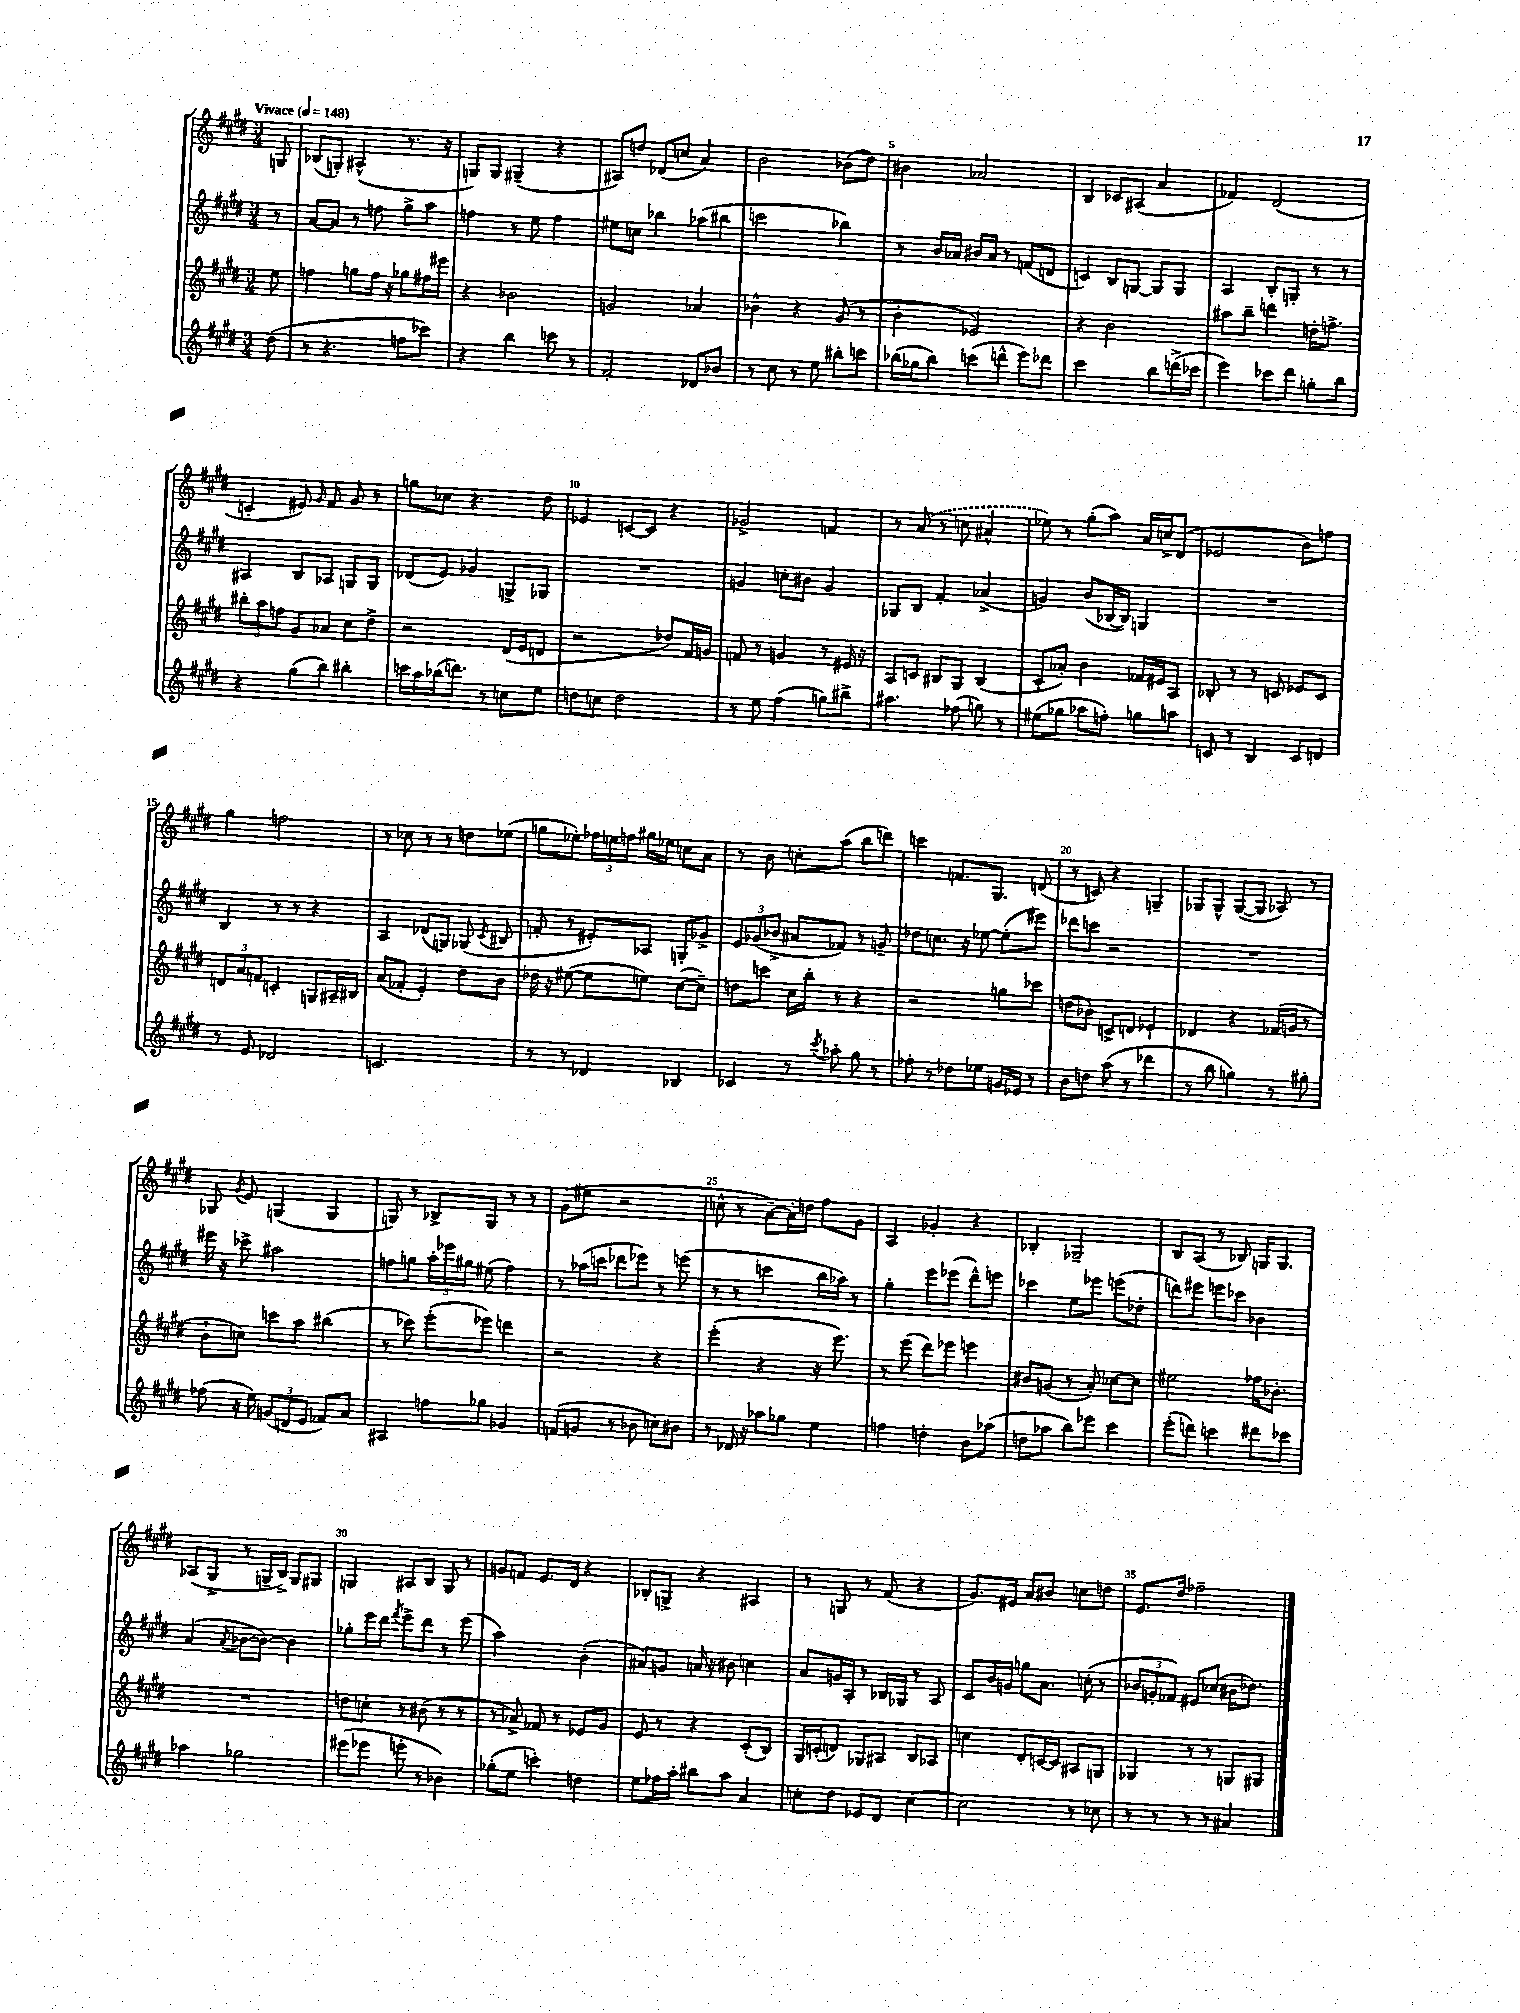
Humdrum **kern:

**kern	**kern	**kern	**kern
*staff4	*staff3	*staff2	*staff1
*clefG2	*clefG2	*clefG2	*clefG2
*k[f#c#g#d#]	*k[f#c#g#d#]	*k[f#c#g#d#]	*k[f#c#g#d#]
*M3/4	*M3/4	*M3/4	*M3/4
*MM148	*MM148	*MM148	*MM148
(8dd#	8ee	8r	8G
=	=	=	=
8r	4ff	[8a	(8B-
4.r	.	8a]	8G')
.	8gg	8r	(4A#^^
.	16ff	8ff	.
.	16r	.	.
8ff	8gg-	8gg#^	8.r
8ccc-)	16ff#	8aa	.
.	16eee#	.	16r
=	=	=	=
4r	4r	4ff	8G)
.	.	.	8G
4bb	2b-	8r	(4G#~
.	.	8ee	.
8ccc	.	4ff	4r
8r	.	.	.
=	=	=	=
2f#'	2g	8ee#	8A#)
.	.	8cc	8dd
.	.	4bb-	(8d-
.	.	.	8cc
8d-	4a-	(8aa-	4a)
8b-	.	8bb#	.
=	=	=	=
8r	4b-^^	2ccc	2b
8cc#	.	.	.
8r	4r	.	.
8ee	.	.	.
8bb#'	(8g#	4bb-)	(8b-
8ccc	8r	.	8dd#)
=	=	=	=
(16bb-	4b'	8r	4b#
16gg-	.	.	.
8bb-)	.	16b	.
.	.	16a-	.
(8ccc	2e-)	16b#	2a-
.	.	16a-	.
8ddd^^	.	8r	.
8eee)	.	(8f	.
8ddd-	.	8d	.
=	=	=	=
2ccc#	4r	4c)	4B
.	2b	8B	8c-
.	.	[8G	(8A#
8bb	.	8G]	4a
(16ddd^	.	8G	.
16ccc-	.	.	.
=	=	=	=
4eee)	8aa#	4A	4f-)
.	8bb~	.	.
8ccc-	4ddd	8B'	(2d#
8ddd#	.	8G'	.
8gg'	16dd'	8r	.
.	8.ff^	.	.
8bb	.	8r	.
=	=	=	=
4r	12bb#'	4A#	4c'
.	12aa	.	.
.	12ff	.	.
(8gg#	8g#	8B	8e#)
.	.	.	16qqg#
8bb)	8a-	8A-	8f#
4bb#'	8cc#	8G	8g#
.	8dd#^	8G	8r
=	=	=	=
16ccc	2r	(8d-	8gg
16aa	.	.	.
(16bb-	.	8e)	8cc-
8.ddd)	.	.	.
.	.	4g-	4.r
8r	.	.	.
8cc	(16d#	8G^	.
.	16e	.	.
8ee	8d	8G-	8dd#
=	=	=	=
8dd	2r	2.r	4e-
8cc	.	.	.
2dd	.	.	[8c
.	.	.	8c]
.	8dd-)	.	4r
.	16f#	.	.
.	16g	.	.
=	=	=	=
8r	8f	4g	2g-^
8ee	8r	.	.
(4ff#	4g	8cc'	.
.	.	8b#	.
8gg)	8r	4g	4f
8bb#^	16e#	.	.
.	16r	.	.
=	=	=	=
4.aa#	8A	8G-	8r
.	8c	8B	(8a
.	8B#	4f#'	8r
(8ff-	8G#	.	8cc
8gg)	(4B#	(4a-^	4a#^^
8r	.	.	.
=	=	=	=
(8ee#	8c#'	4g)	8ee-)
8gg-	8a-')	.	8r
8aa-	4b	(8b	(8gg#'
8ff')	.	[16B-	8aa)
.	.	16B-])	.
8gg	16f-	4G	16a
.	16e#	.	16cc^
8aa	8A	.	(8d#
=	=	=	=
8c	8B-'	2.r	2e-
8r	8r	.	.
4B	8r	.	.
.	8c	.	.
8c	8e-	.	8b)
8d	8c	.	8ff
=	=	=	=
8r	12d	4B	4gg#
.	12a	.	.
8e	.	.	.
.	12f	.	.
2d-	4c'	8r	2ff
.	.	8r	.
.	8G	4r	.
.	16A#~	.	.
.	16B#	.	.
=	=	=	=
2.c	(8a	4A	8r
.	8f-'	.	8cc-
.	4e')	(8d-	8r
.	.	8G)	8r
.	8dd#	(8G-	8dd
.	.	8qc#	.
.	8b	8B#	(8ee-
=	=	=	=
8r	16dd-	8f'	8gg
.	16r	.	.
8r	([8ee#	8r	8ee-')
4d-	8ee#]	8e#')	24ff-
.	.	.	24ee
.	.	.	24ff
.	8ee)	8A-	16gg#
.	.	.	16ee-
4B-	([8cc#	8G'	8cc
.	8cc#~])	8g-^	8a
=	=	=	=
4c-	8dd	12e	8r
.	.	(12g-	.
.	8ccc	.	8b
.	.	12b-^	.
8r	16cc#	8a#	8cc'
.	16bb'	.	.
8qccc#	.	.	.
8aa-'	8r	8f-)	(8aa
8gg#	4r	8r	8bb
8r	.	8g~	8ddd)
=	=	=	=
8ff-'	2r	8dd-	4ccc
8r	.	8.cc	.
8dd-	.	.	8.f
.	.	16r	.
8ee-	.	[8ee-	.
.	.	.	8.G#
16g	8gg	(8ee-']	.
16e-	.	.	.
8r	8ccc-	8eee#)	(8d
=	=	=	=
8b	(8dd	8ddd-	8r
8dd	8b-)	8ccc	8c)
(8aa	8c^	2r	4r
8r	8d	.	.
4ddd-	4e-`	.	4G~
=	=	=	=
8r	4d-	2.r	8G-
8bb	.	.	8G-^^
4gg)	4r	.	([8G-
.	.	.	8G-]
8r	(16f-	.	8A-)
.	16g	.	.
8gg#'	8r	.	8r
=	=	=	=
(8ff-	8b`	16eee#	8G-
.	.	16r	.
.	.	.	8qg#
16r	8cc)	8ccc-^	8e
16ee)	.	.	.
(12g	8ccc	2aa#	(4G
12d	.	.	.
.	8aa	.	.
12e	.	.	.
8f-)	(4bb#	.	4G
8a	.	.	.
=	=	=	=
4A#	8r	8ff	8G)
.	8ccc-)	8gg	8r
8ff	(8eee'	24aa'	8B-^
.	.	24eee-	.
.	.	24gg#	.
8gg-	8eee-)	(8ee#	8G
4g-	4ddd	4ff)	8r
.	.	.	8r
=	=	=	=
(8f	2r	8r	(8g#
8g	.	(16aa-	8ee#
.	.	16ccc	.
8r	.	8ddd-	2r
8b-	.	8eee-)	.
8cc)	4r	8r	.
8b#	.	(8eee	.
=	=	=	=
8r	(4eee'	8r	8cc^^
16d-	.	8r	8r
16r	.	.	.
8aa-	4r	4ccc	[8a~)
8gg-	.	.	16a']
.	.	.	16dd
4ee	16r	16bb	8ff#
.	8.eee)	16aa-)	.
.	.	8r	8g#
=	=	=	=
4ff	8r	4gg#'	4A
.	(8eee	.	.
4dd'	8ddd#)	8eee	4g-'
.	8eee-	(8eee-	.
8b	4eee	8ddd#^^)	4r
(8aa-	.	8eee	.
=	=	=	=
8dd	8b#	4ccc-	4B-'
8aa-	(8g	.	.
8bb)	8r	8ee	2G-~
8eee-	8a')	8eee-	.
4ccc#	[8cc-	(8eee	.
.	8cc-]	8dd-'	.
=	=	=	=
(8eee'	2ee#	8ddd)	8B
8ddd)	.	8eee#	(8A
4ccc	.	8eee	8r
.	.	8ccc-	8B-)
8ddd#	16ff-	4b-	16G
.	8.b-'	.	8.G
8ccc-	.	.	.
=	=	=	=
4aa-	2.r	(4a	(8A-
.	.	.	8G#^
.	.	8qa	.
2gg-	.	[8b-	8r
.	.	8b-_)	16G~
.	.	.	16B^)
.	.	4b-]	8G
.	.	.	8G#
=	=	=	=
(8eee#	8dd	8gg-'	4G
8eee-	8cc'	16eee	.
.	.	16ddd#	.
.	.	8qfff#	.
8eee'	8r	8eee^	8A#
8r	(8b#	8ddd#	8B
4b-)	8r	8r	8G
.	8r	(8eee	8r
=	=	=	=
(8gg-'	8r	2aa)	8g
8ee	8a-^)	.	8f
4ccc')	8f-	.	8.e
.	8r	.	.
.	.	.	16d#
4dd	8e-	(4b'	4r
.	8g#	.	.
=	=	=	=
8ee	8e	8a#)	8B-'
16ff-	8r	8g	8G^
16aa'	.	.	.
8bb#	4r	16a	4r
.	.	16r	.
8aa	.	8b#	.
4a	(8c#'	4cc	4A#
.	8B)	.	.
=	=	=	=
8cc'	16G#	8a	8r
.	(16c'	.	.
8dd#	8d)	16g	8G
.	.	16A'	.
8e-	8G-	8r	8r
8d#	8A#	16B-	(8f#
.	.	16G-	.
[4cc	8B	8r	4r
.	8A-	8A	.
=	=	=	=
2cc]	4cc	8c#	8.g#)
.	.	16b	.
.	.	16g	16e#
.	8d#'	8gg	8a
.	[16c	8.a	8b#
.	16c]	.	.
8r	8A#	.	8cc
.	.	(16cc'	.
8cc-	8G	8r	8dd
=	=	=	=
8r	4G-	12b-	8.e
.	.	12g'	.
8r	.	.	.
.	.	12f-)	.
.	.	.	16dd#
8r	8r	8e#	2ff-~
8r	8r	(8cc-	.
4a#	8G	16b#	.
.	.	8.dd-)	.
.	8G#	.	.
==	==	==	==
*-	*-	*-	*-
